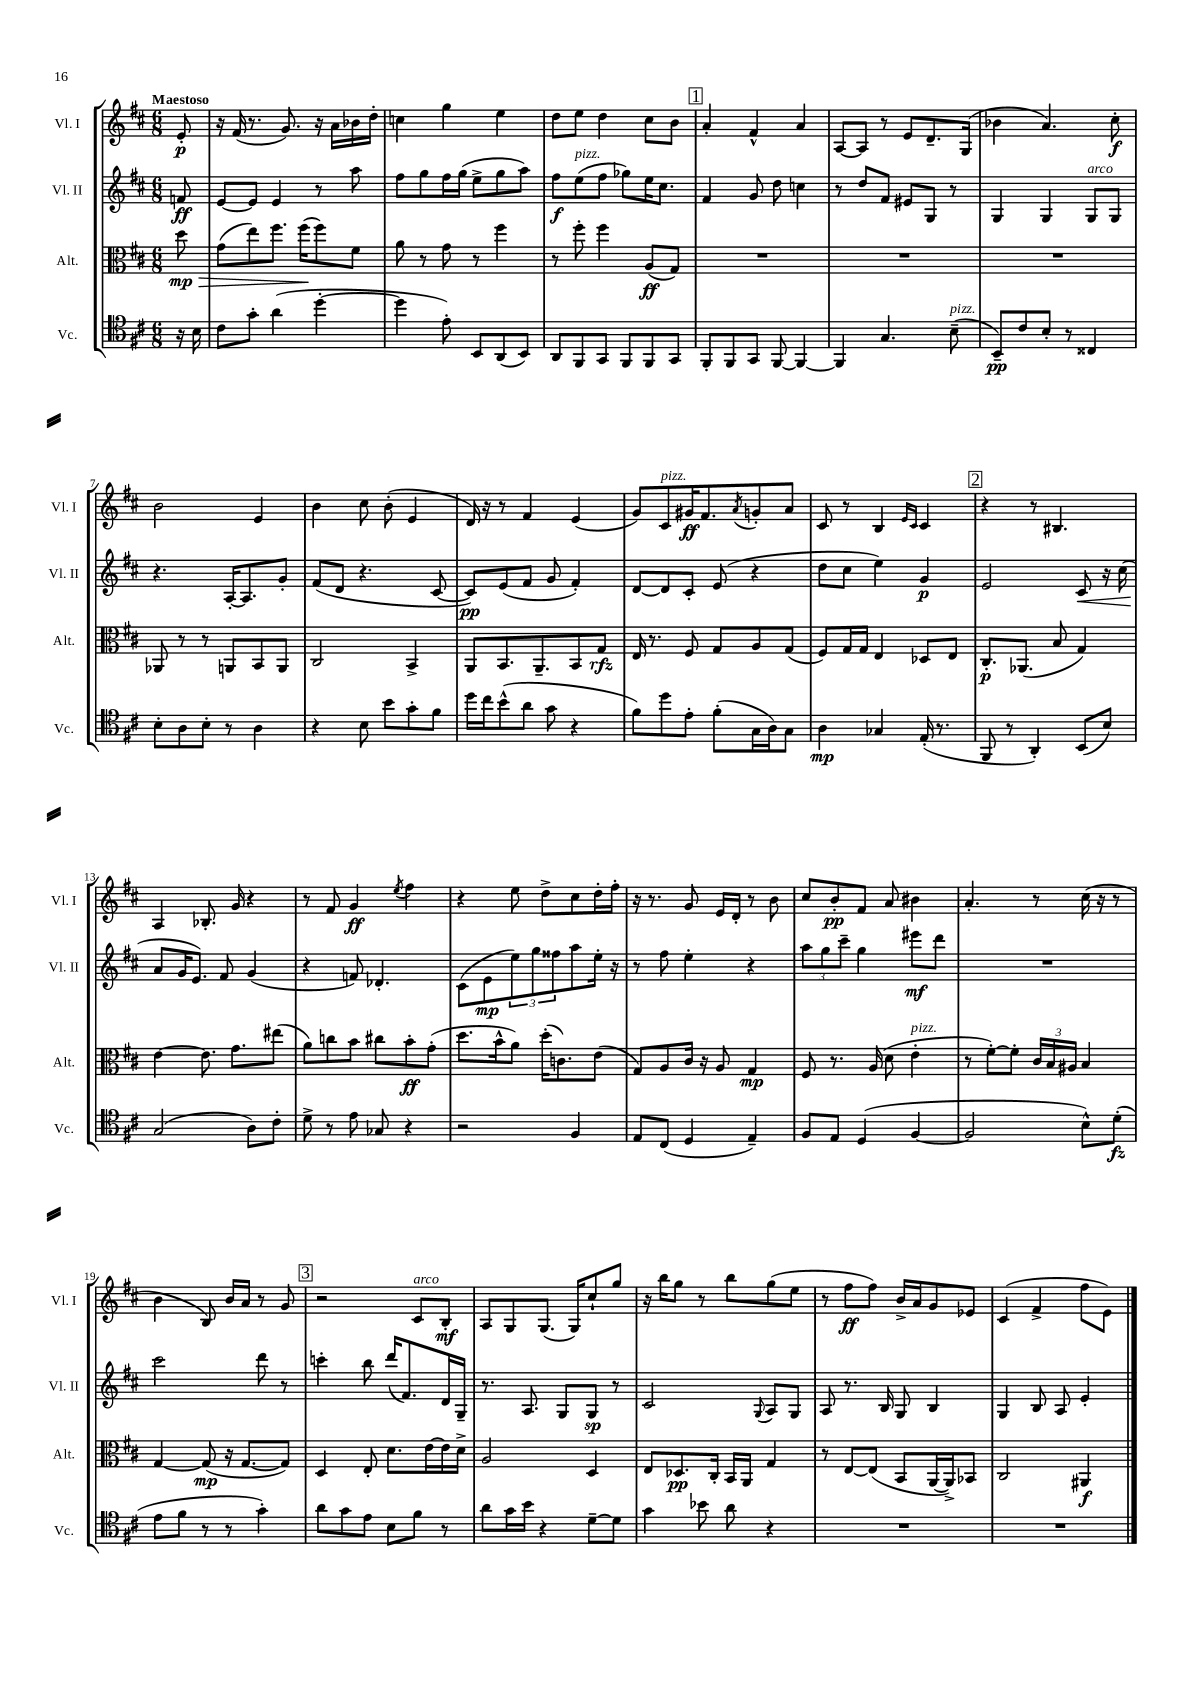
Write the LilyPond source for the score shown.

<<
\new StaffGroup <<
\new Staff = "s0" \with { instrumentName = "Vl. I" shortInstrumentName = "Vl. I" } {
    \clef treble \key d \major \numericTimeSignature \time 6/8 \partial 8 \tempo "Maestoso"
    e'8-.\p |
    r16 fis'16( r8. g'8.) r16 a'16 bes'16 d''16-. |
    c''4 g''4 e''4 |
    d''8 e''8 d''4 cis''8 b'8 |
    \mark \markup { \box "1" } a'4-. fis'4-^ a'4 |
    a8~ a8 r8 e'8 d'8.-- g16( |
    bes'4 a'4.) cis''8-.\f |
    b'2 e'4 |
    b'4 cis''8 b'8-.( e'4 |
    d'16) r16 r8 fis'4 e'4( |
    g'8) cis'8^\markup { \italic "pizz." } gis'16\ff fis'8. \acciaccatura { a'8 } g'8-. a'8 |
    cis'8 r8 b4 \grace { e'16 cis'16 } cis'4 |
    \mark \markup { \box "2" } r4 r8 bis4. |
    a4 bes8.-. g'16 r4 |
    r8 fis'8 g'4\ff \acciaccatura { e''8 } fis''4 |
    r4 e''8 d''8-> cis''8 d''16-. fis''16-. |
    r16 r8. g'8 e'16 d'16-. r8 b'8 |
    cis''8 b'8-.\pp fis'8 a'8 bis'4 |
    a'4.-. r8 cis''16( r16 r8 |
    b'4 b8) b'16 a'16 r8 g'8 |
    \mark \markup { \box "3" } r2 cis'8^\markup { \italic "arco" } b8-.\mf |
    a8 g8 g8.( g16) cis''8-! g''8 |
    r16 b''16 g''8 r8 b''8 g''8( e''8 |
    r8 fis''8\ff fis''8) b'16-> a'16 g'8 ees'8 |
    cis'4( fis'4-> fis''8 e'8) \bar "|." |
}
\new Staff = "s1" \with { instrumentName = "Vl. II" shortInstrumentName = "Vl. II" } {
    \clef treble \key d \major \numericTimeSignature \time 6/8 \partial 8
    f'8\ff |
    e'8~ e'8 e'4 r8 a''8 |
    fis''8 g''8 fis''16 g''16( e''8-> g''8 a''8) |
    fis''8\f e''8^\markup { \italic "pizz." }( fis''8 ges''8) e''16 cis''8. |
    \mark \markup { \box "1" } fis'4 g'8 d''8 c''4 |
    r8 d''8 fis'8 eis'8 g8 r8 |
    g4 g4 g8^\markup { \italic "arco" } g8 |
    r4. a16~-. a8. g'8-. |
    fis'8( d'8 r4. cis'8~ |
    cis'8\pp) e'8( fis'8 g'8 fis'4-.) |
    d'8~ d'8 cis'8-. e'8( r4 |
    d''8 cis''8 e''4) g'4\p |
    \mark \markup { \box "2" } e'2 cis'8\< r16 cis''16( |
    a'8\! g'16 e'8.) fis'8 g'4( |
    r4 f'8) des'4.-. |
    cis'8( e'8\mp \tuplet 3/2 { e''8) g''8 fisis''8 } a''8 e''16-. r16 |
    r8 fis''8 e''4-. r4 |
    \tuplet 3/2 { a''8 g''8 cis'''8-- } g''4 eis'''8\mf d'''8 |
    R2. |
    cis'''2 d'''8 r8 |
    \mark \markup { \box "3" } c'''4-. b''8 d'''16( fis'8.) d'16 g16-- |
    r8. a8. g8 g8\sp r8 |
    cis'2 \appoggiatura { g8 } a8 g8 |
    a8 r8. b16 g8 b4 |
    g4 b8 a8 e'4-. \bar "|." |
}
\new Staff = "s2" \with { instrumentName = "Alt." shortInstrumentName = "Alt." } {
    \clef alto \key d \major \numericTimeSignature \time 6/8 \partial 8
    d''8\mp\> |
    g'8( e''8) fis''8. fis''16\!( fis''8) fis'8 |
    a'8 r8 g'8 r8 fis''4 |
    r8 fis''8-. fis''4 a8\ff( g8) |
    \mark \markup { \box "1" } R2. |
    R2. |
    R2. |
    aes,8 r8 r8 a,8 b,8 a,8 |
    cis2 b,4-> |
    a,8 b,8. a,8.-- b,8 g8\rfz |
    e16 r8. fis8 g8 a8 g8( |
    fis8) g16 g16 e4 des8 e8 |
    \mark \markup { \box "2" } cis8.-.\p aes,8.( b8 g4) |
    e'4~ e'8. g'8. eis''8( |
    a'8) c''8 b'8 cis''8 b'8-.\ff g'8-.( |
    d''8. b'16-^ a'8) d''16-.( c'8.) e'8( |
    g8) a8 cis'16 r16 a8 g4\mp |
    fis8 r8. a16( d'8 e'4-.^\markup { \italic "pizz." } |
    r8 fis'8~-.) fis'8-. \tuplet 3/2 { cis'16 b16 ais16 } b4 |
    g4~ g8\mp( r16 g8.~ g8) |
    \mark \markup { \box "3" } d4 e8-. d'8. e'16~ e'16 d'16-> |
    a2 d4 |
    e8 des8.\pp cis16-. b,16 a,16 g4 |
    r8 e8~ e8( b,8 a,16~ a,16->) bes,8 |
    cis2 ais,4\f \bar "|." |
}
\new Staff = "s3" \with { instrumentName = "Vc." shortInstrumentName = "Vc." } {
    \clef tenor \key d \major \numericTimeSignature \time 6/8 \partial 8
    r16 b16 |
    cis'8 g'8-. a'4( d''4~-. |
    d''4 e'8-.) b,8 a,8( b,8) |
    a,8 fis,8 g,8 fis,8 fis,8 g,8 |
    \mark \markup { \box "1" } fis,8-. fis,8 g,8 fis,8~ fis,4~ |
    fis,4 g4. b8--^\markup { \italic "pizz." }( |
    b,8--\pp) cis'8 b8-. r8 cisis4 |
    b8-. a8 b8-. r8 a4 |
    r4 b8 b'8 g'8-. fis'8 |
    d''16 cis''16 b'8-^( a'8 g'8 r4 |
    fis'8) d''8 e'8-. fis'8-.( g16 a16) g8 |
    a4\mp ges4 e16-.( r8. |
    \mark \markup { \box "2" } fis,8 r8 a,4-.) b,8( b8) |
    g2( a8) cis'8-. |
    d'8-> r8 e'8 ges8 r4 |
    r2 fis4 |
    e8 cis8( d4 e4--) |
    fis8 e8 d4( fis4~ |
    fis2 b8-^) d'8-.\fz( |
    e'8 fis'8 r8 r8 g'4-.) |
    \mark \markup { \box "3" } a'8 g'8 e'8 b8 fis'8 r8 |
    a'8 g'16 b'16 r4 d'8~-- d'8 |
    g'4 bes'8 a'8 r4 |
    R2. |
    R2. \bar "|." |
}
>>
>>
